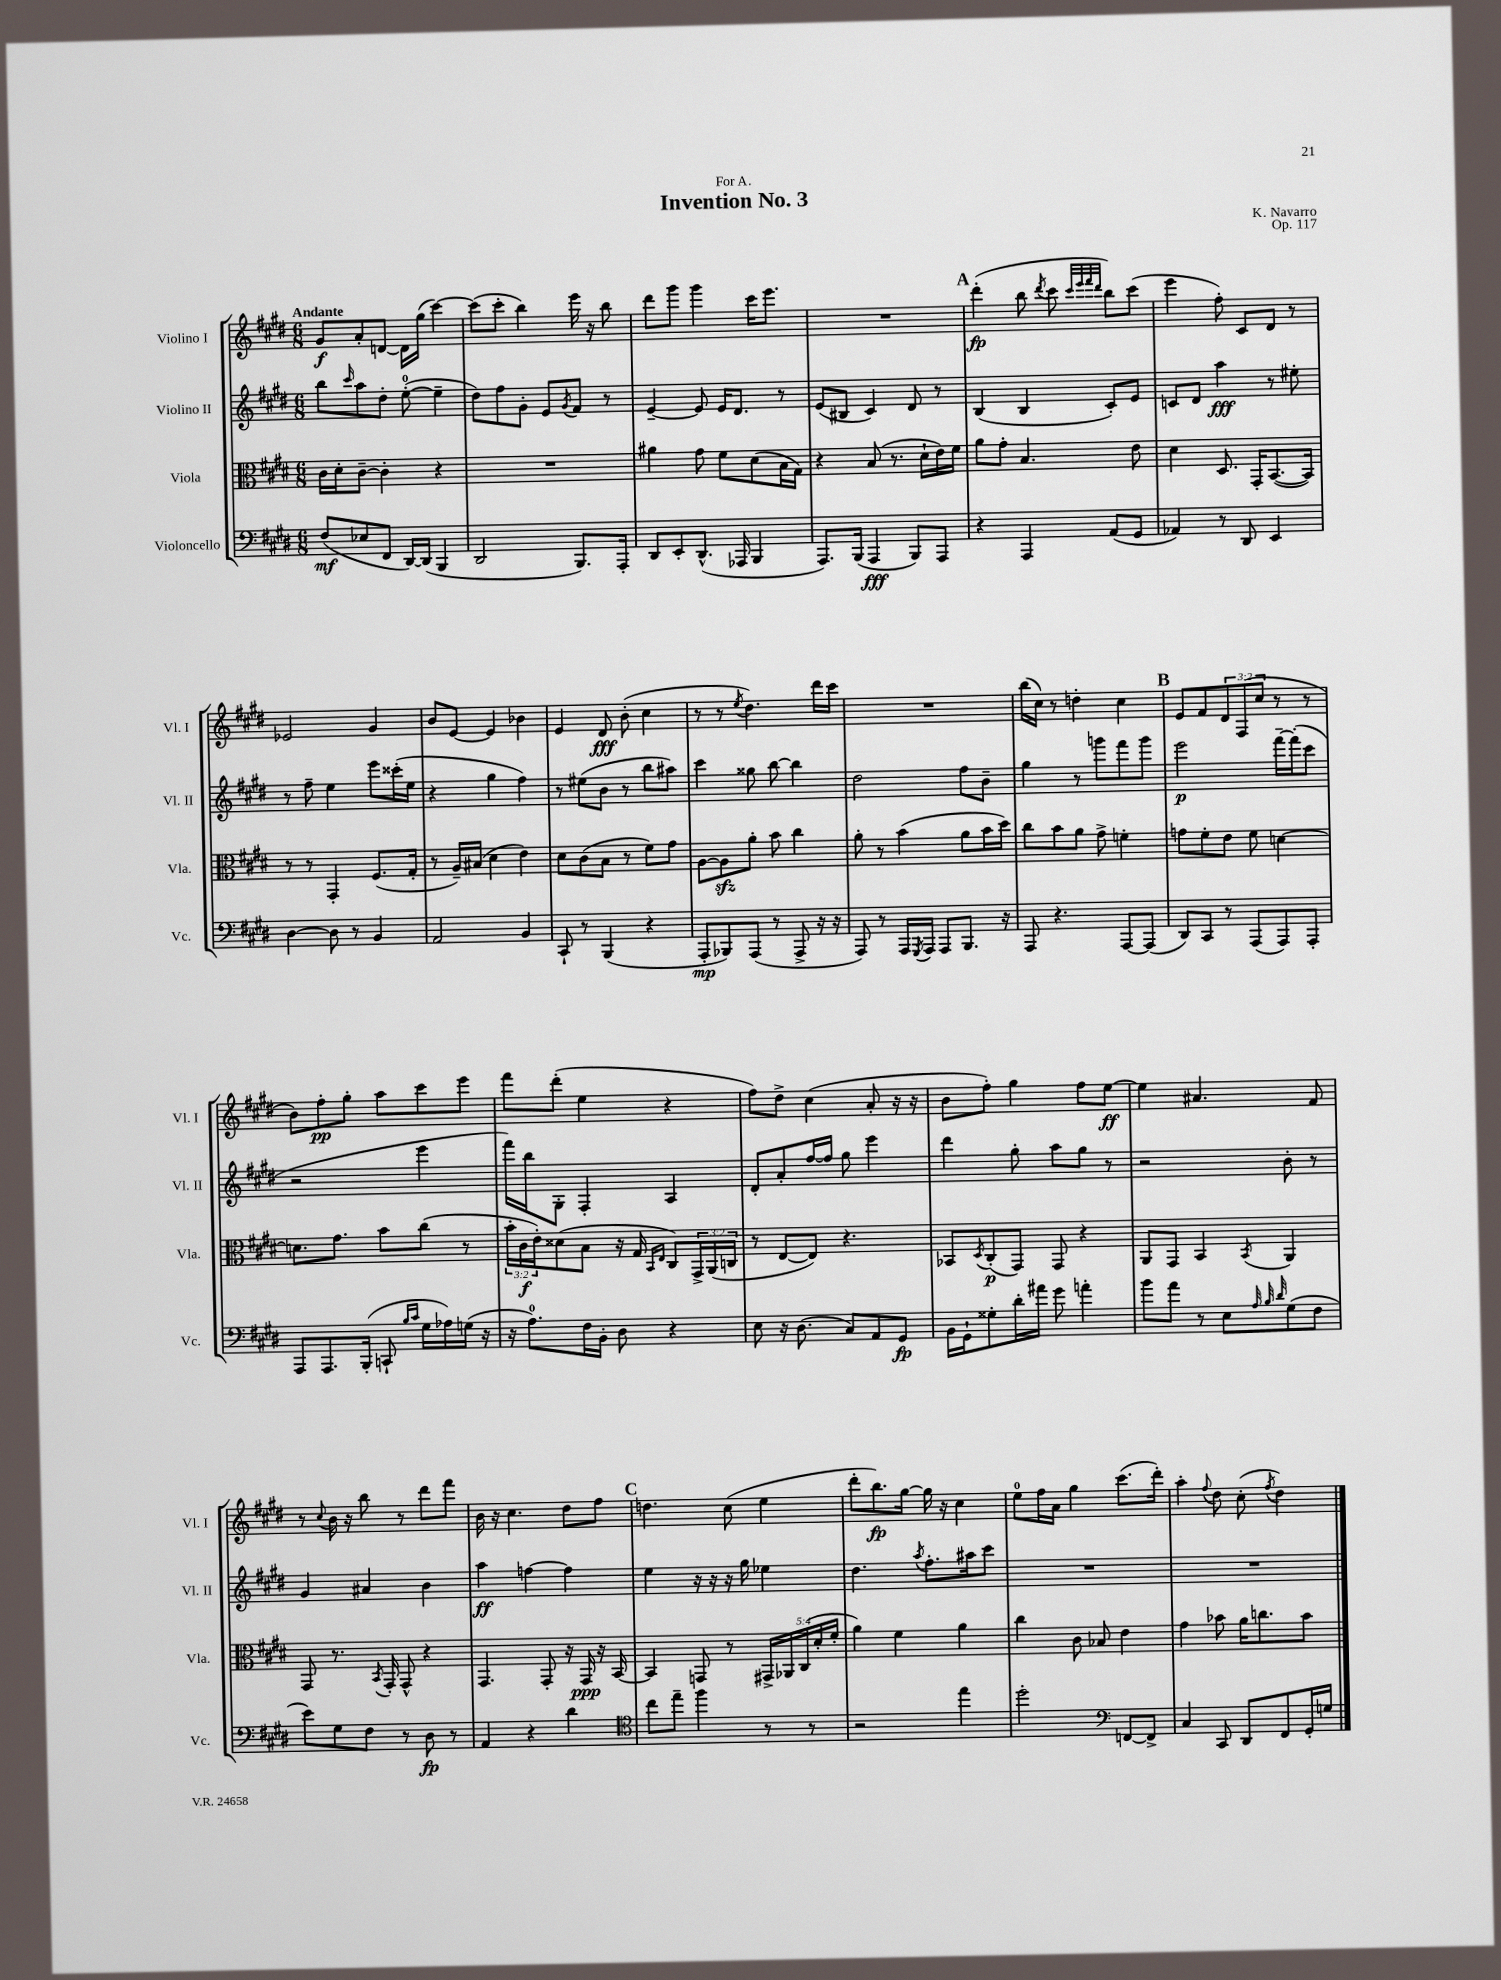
\header { title = "Invention No. 3" composer = "K. Navarro" dedication = "For A." opus = "Op. 117" }
<<
\new StaffGroup <<
\new Staff = "s0" \with { instrumentName = "Violino I" shortInstrumentName = "Vl. I" } {
    \clef treble \key e \major \numericTimeSignature \time 6/8 \override Staff.TupletNumber.text = #tuplet-number::calc-fraction-text \tempo "Andante"
    gis'8\f a'8-. d'8~ d'16 gis''16( cis'''4~) |
    cis'''8( cis'''8-. b''4) e'''16 r16 b''8 |
    dis'''8 gis'''8 gis'''4 cis'''16 e'''8. |
    R2. |
    \mark \markup { \bold "A" } dis'''4-.\fp( b''8 \acciaccatura { dis'''8 } cis'''8 \grace { cis'''32 e'''32 fis'''32 dis'''32 } b''8) cis'''8( |
    e'''4 fis''8-.) cis'8 dis'8 r8 |
    ees'2 gis'4 |
    b'8 e'8~ e'4 bes'4 |
    e'4 dis'8\fff b'8-.( cis''4 |
    r8 r8 \acciaccatura { e''8 } dis''4.) dis'''16 cis'''16 |
    R2. |
    b''16( cis''16) r8 d''4-. cis''4 |
    \mark \markup { \bold "B" } e'8 fis'8 \tuplet 3/2 { dis'8 fis8( cis''8 } r8 r8 |
    b'8) fis''8-.\pp gis''8-. a''8 cis'''8 e'''8 |
    fis'''8 dis'''8-.( e''4 r4 |
    fis''8) dis''8-> cis''4( a'8-. r16 r16 |
    b'8 fis''8-.) gis''4 fis''8 e''8~\ff |
    e''4 ais'4. fis'8 |
    r8 \appoggiatura { cis''8 } b'16 r16 b''8 r8 dis'''8 fis'''8 |
    b'16 r16 cis''4. dis''8 fis''8 |
    \mark \markup { \bold "C" } d''4. cis''8( e''4 |
    dis'''8-. b''8.\fp) gis''16~ gis''16 r16 cis''4 |
    e''8-0 fis''16 a'16 gis''4 cis'''8.( dis'''16-.) |
    a''4-. \appoggiatura { fis''8 } dis''8 cis''8-.( \acciaccatura { fis''8 } dis''4) \bar "|." |
}
\new Staff = "s1" \with { instrumentName = "Violino II" shortInstrumentName = "Vl. II" } {
    \clef treble \key e \major \numericTimeSignature \time 6/8
    b''8 \grace { cis'''16 } a''8 dis''8-. e''8-0~-.( e''4-- |
    dis''8) fis''8 gis'8-. e'8 \acciaccatura { gis'8 } fis'8 r8 |
    e'4~-- e'8 e'16 dis'8. r8 |
    e'8( bis8 cis'4) dis'8 r8 |
    \mark \markup { \bold "A" } b4( b4 cis'8-.) e'8 |
    c'8 dis'8 a''4\fff r8 eis''8-. |
    r8 fis''8-- e''4 e'''8 cisis'''16-.( e''16 |
    r4 gis''4 fis''4) |
    r8 eis''8( b'8 r8 b''8 ais''8) |
    cis'''4 gisis''8 b''8~ b''4 |
    dis''2 fis''8 b'8-- |
    gis''4 r8 g'''8 fis'''8 g'''8 |
    \mark \markup { \bold "B" } e'''2\p fis'''16~-- fis'''16-.( cis'''8 |
    r2 e'''4 |
    fis'''16) b''16 gis8-. fis4-. a4 |
    dis'8-. a'8-. fis''16~ fis''16 gis''8 e'''4 |
    dis'''4 gis''8-. a''8 gis''8 r8 |
    r2 b'8-. r8 |
    gis'4 ais'4 b'4 |
    a''4\ff f''4~ f''4 |
    \mark \markup { \bold "C" } e''4 r16 r16 r16 gis''16 ees''4 |
    dis''4. \acciaccatura { a''8 } fis''8.-. ais''16 cis'''8 |
    R2. |
    R2. \bar "|." |
}
\new Staff = "s2" \with { instrumentName = "Viola" shortInstrumentName = "Vla." } {
    \clef alto \key e \major \numericTimeSignature \time 6/8 \override Staff.TupletNumber.text = #tuplet-number::calc-fraction-text
    cis'16 dis'16-. cis'8~-- cis'4-. r4 |
    R2. |
    ais'4 gis'8 fis'8 dis'8( b16 gis16) |
    r4 b8( r8. dis'16-! e'16) fis'16 |
    \mark \markup { \bold "A" } a'8 gis'8-. b4. e'8 |
    dis'4 dis8. gis,16-. b,8.~( b,16) |
    r8 r8 gis,4-. fis8.( gis16-. |
    r8 a16--) bis16( dis'4 e'4) |
    dis'8 cis'8( b8 r8 fis'8) gis'8 |
    a8~ a8\sfz a'8-. b'8 cis''4 |
    a'8-. r8 b'4( a'8 b'16 dis''16) |
    cis''8 b'8 a'8 gis'8-> f'4-. |
    \mark \markup { \bold "B" } g'8 fis'8-. e'8 fis'8 d'4~ |
    d'8. gis'8. b'8 cis''8( r8 |
    \tuplet 3/2 { b'16-. cis'16\f e'16-.) } disis'8( b8 r16 gis16 \grace { b,16 e16 } cis8) \tuplet 3/2 { gis,16-> a,16( c16 } |
    r8 e8~ e8) r4. |
    bes,8 \acciaccatura { dis8 } cis8-.\p( gis,8) gis,8 r4 |
    a,8 gis,8 b,4 \acciaccatura { b,8 } a,4 |
    gis,8 r8. \acciaccatura { b,8 } gis,16-. gis,8-^ r4 |
    gis,4. gis,8-. r16 gis,16\ppp r16 b,16~ |
    \mark \markup { \bold "C" } b,4 g,8 r8 \tuplet 5/4 { gis,16-> aes,16 cis16( dis'16-. fis'16-. } |
    a'4) fis'4 a'4 |
    cis''4 cis'8 bes8 e'4 |
    gis'4 bes'8 a'16 c''8. bes'8 \bar "|." |
}
\new Staff = "s3" \with { instrumentName = "Violoncello" shortInstrumentName = "Vc." } {
    \clef bass \key e \major \numericTimeSignature \time 6/8
    fis8\mf( ees8 fis,8 dis,16~) dis,16( b,,4 |
    dis,2 b,,8.) a,,16-. |
    dis,8 e,8-. dis,8.-^( aes,,16 b,,4 |
    a,,8.) b,,16( a,,4\fff b,,8) a,,8 |
    \mark \markup { \bold "A" } r4 a,,4 a,8( gis,8 |
    aes,4) r8 dis,8 e,4 |
    dis4~ dis8 r8 b,4 |
    a,2 b,4 |
    cis,8-! r8 b,,4( r4 |
    a,,8-.\mp bes,,8) a,,8( r8 a,,8-> r16 r16 |
    a,,8) r8 a,,16 \acciaccatura { gis,,8 } a,,16 a,,8 b,,8. r16 |
    a,,8 r4. a,,8~ a,,8( |
    \mark \markup { \bold "B" } dis,8) cis,8 r8 a,,8( a,,8) a,,8-. |
    a,,8 a,,8. b,,16-.( c,8-! \grace { b16 cis'16 } gis16 aes16) g16( r16 |
    r16 a8.-0) fis16 b,16-. dis8 r4 |
    e8 r16 dis8.( cis8) a,8 gis,8\fp |
    b,16 gis,16-! gisis8-. dis'16-. ais'16 gis'8 a'4-. |
    b'8 a'8 r8 e8 \grace { a32 b32 dis'32 } gis8( fis8 |
    e'8) gis8 fis8 r8 dis8\fp r8 |
    a,4 r4 dis'4 |
    \mark \markup { \bold "C" } \clef tenor cis''8 e''8-- fis''4 r8 r8 |
    r2 e''4 |
    dis''2-. \clef bass f,8~ f,8-> |
    cis4 cis,8 dis,8 fis,8 gis,16-. g16 \bar "|." |
}
>>
>>
\layout { \context { \Score \remove "Bar_number_engraver" } }
